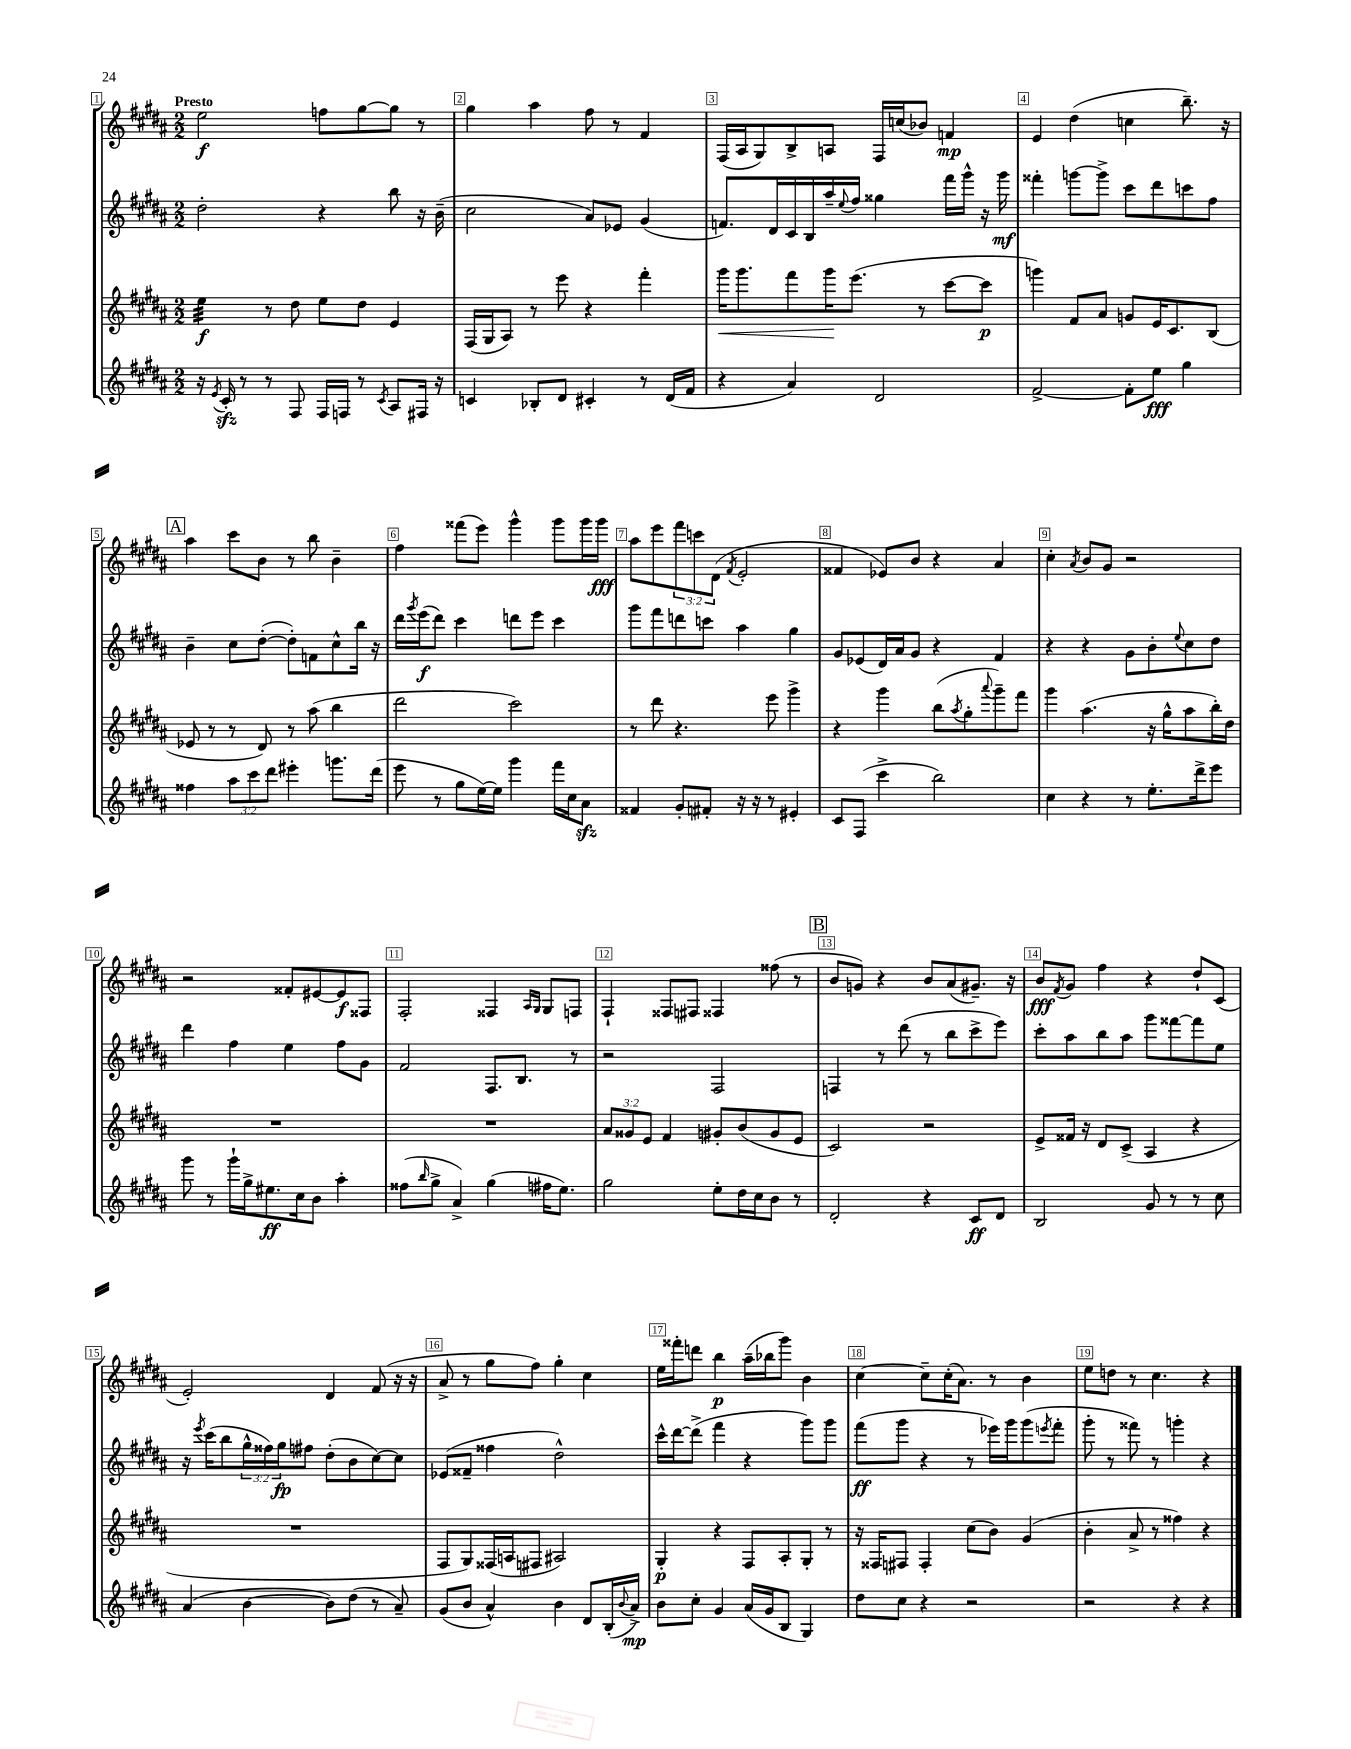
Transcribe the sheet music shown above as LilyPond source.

<<
\new StaffGroup <<
\new Staff = "s0" {
    \clef treble \key b \major \numericTimeSignature \time 2/2 \override Staff.TupletNumber.text = #tuplet-number::calc-fraction-text \tempo "Presto"
    e''2\f f''8 gis''8~ gis''8 r8 |
    gis''4 ais''4 fis''8 r8 fis'4 |
    fis16( ais16 gis8) b8-> a8 fis16 c''16( bes'8) f'4\mp |
    e'4 dis''4( c''4 b''8.--) r16 |
    \mark \markup { \box "A" } ais''4 cis'''8 b'8 r8 b''8 b'4-- |
    fis''4 fisis'''8( e'''8) gis'''4-^ gis'''8 gis'''16 gis'''16\fff |
    ais''8 e'''8 \tuplet 3/2 { fis'''8 c'''8 dis'8( } \acciaccatura { fis'8 } e'2-. |
    fisis'4 ees'8) b'8 r4 ais'4 |
    cis''4-. \acciaccatura { ais'8 } b'8 gis'8 r2 |
    r2 fisis'8-. eis'8~ eis'8\f fisis8 |
    fis2-. fisis4 \grace { ais16 gis16 } gis8 f8 |
    fis4-! fisis8 fis8 fisis4 fisis''8( r8 |
    \mark \markup { \box "B" } b'8 g'8) r4 b'8 ais'8( gis'8.--) r16 |
    b'8\fff \acciaccatura { fis'8 } gis'8 fis''4 r4 dis''8-! cis'8( |
    e'2-.) dis'4 fis'8( r16 r16 |
    ais'8-> r8 gis''8 fis''8) gis''4-. cis''4 |
    e''16 fisis'''16-. d'''8 b''4\p ais''16--( bes''16 gis'''8) b'4 |
    cis''4~ cis''8-- cis''16-.( ais'8.) r8 b'4 |
    e''8 d''8 r8 cis''4. r4 \bar "|." |
}
\new Staff = "s1" {
    \clef treble \key b \major \numericTimeSignature \time 2/2 \override Staff.TupletNumber.text = #tuplet-number::calc-fraction-text
    dis''2-. r4 b''8 r16 b'16--( |
    cis''2 ais'8) ees'8 gis'4( |
    f'8.) dis'16 cis'16 b16 ais''16-- \appoggiatura { e''8 } fis''16 gisis''4 fis'''16 gis'''16-^ r16 gis'''16\mf |
    fisis'''4-. g'''8~ g'''8-> cis'''8 dis'''8 c'''8 fis''8 |
    \mark \markup { \box "A" } b'4-- cis''8 dis''8~-.( dis''8-.) f'8 cis''8-^ b''16 r16 |
    dis'''16 \acciaccatura { gis'''8 } e'''16\f( dis'''8) cis'''4 d'''8 e'''8 cis'''4 |
    gis'''8 fis'''8 d'''8 c'''8 ais''4 gis''4 |
    gis'8 ees'8( dis'16) ais'16 gis'8 r4 fis'4 |
    r4 r4 gis'8 b'8-. \appoggiatura { e''8 } cis''8 dis''8 |
    dis'''4 fis''4 e''4 fis''8 gis'8 |
    fis'2 fis8. b8. r8 |
    r2 fis2 |
    \mark \markup { \box "B" } f4 r8 dis'''8( r8 b''8 cis'''8-> e'''8) |
    cis'''8-. ais''8 b''8 ais''8 gis'''8 fisis'''8~ fisis'''8 e''8 |
    r16 \acciaccatura { e'''8 } cis'''16( b''8 \tuplet 3/2 { gis''16-^ fisis''16) gis''16\fp } fis''8 dis''8-.( b'8 cis''8~) cis''8 |
    ees'8( fisis'8-- fisis''4 dis''2-^) |
    cis'''16-^ dis'''16~ dis'''8->( fis'''4 r4 gis'''8) gis'''8 |
    fis'''8\ff( gis'''8 r4 r8 ees'''16) gis'''16 gis'''8( \acciaccatura { e'''8 } fis'''8-. |
    gis'''8-. r8 fisis'''8) r8 g'''4-. r4 \bar "|." |
}
\new Staff = "s2" {
    \clef treble \key b \major \numericTimeSignature \time 2/2 \override Staff.TupletNumber.text = #tuplet-number::calc-fraction-text
    e''4:32\f r8 dis''8 e''8 dis''8 e'4 |
    fis16( gis16 ais8) r8 e'''8 r4 fis'''4-. |
    gis'''16\< gis'''8. fis'''8 gis'''16\! e'''8.( r8 cis'''8~ cis'''8\p |
    g'''4) fis'8 ais'8 g'8 e'16 cis'8. b8( |
    \mark \markup { \box "A" } ees'8 r8 r8 dis'8) r8 ais''8( b''4 |
    dis'''2 cis'''2) |
    r8 dis'''8 r4. e'''8 gis'''4-> |
    r4 gis'''4 b''8( \acciaccatura { ais''8 } gis''8-. \appoggiatura { ais'''8 } gis'''8--) fis'''8 |
    gis'''4 ais''4.( r16 gis''16-^ ais''8 b''16-.) dis''16 |
    R1 |
    R1 |
    \tuplet 3/2 { ais'8 gisis'8 e'8 } fis'4 gis'8-. b'8( gis'8 e'8 |
    \mark \markup { \box "B" } cis'2) r2 |
    e'8-> fisis'16 r16 dis'8 cis'8->( ais4 r4 |
    R1 |
    fis8 gis8) fisis16( a16 fis8 ais2) |
    gis4-.\p r4 fis8 ais8-. gis8-. r8 |
    r16 fisis16 fis8 fis4-. cis''8( b'8) gis'4( |
    b'4-. ais'8-> r8 fisis''4) r4 \bar "|." |
}
\new Staff = "s3" {
    \clef treble \key b \major \numericTimeSignature \time 2/2 \override Staff.TupletNumber.text = #tuplet-number::calc-fraction-text
    r16 \acciaccatura { e'8 } cis'16-.\sfz r8 r8 fis8 fis16 f16 r8 \acciaccatura { cis'8 } ais8 fis16 r16 |
    c'4 bes8-. dis'8 cis'4-. r8 dis'16( fis'16 |
    r4 ais'4) dis'2 |
    fis'2~-> fis'8-. e''8\fff gis''4 |
    \mark \markup { \box "A" } fisis''4 \tuplet 3/2 { ais''8 cis'''8 dis'''8 } eis'''4-. g'''8. dis'''16( |
    e'''8 r8 gis''8 e''16~) e''16 gis'''4 fis'''16 cis''16 ais'8\sfz |
    fisis'4 gis'8-. fis'8-. r16 r16 r8 eis'4-. |
    cis'8 fis8( cis'''4-> b''2) |
    cis''4 r4 r8 e''8.-. dis'''16-> e'''8 |
    gis'''8 r8 gis'''16-! gis''16-> eis''8.\ff cis''16 b'8 ais''4-. |
    fisis''8( \grace { b''16 } gis''8-> ais'4->) gis''4( fis''16 e''8.) |
    gis''2 e''8-. dis''16 cis''16 b'8 r8 |
    \mark \markup { \box "B" } dis'2-. r4 cis'8\ff dis'8 |
    b2 gis'8 r8 r8 cis''8 |
    ais'4( b'4~ b'8) dis''8( r8 ais'8--) |
    gis'8( b'8 ais'4-^) b'4 dis'8 b16-.( \appoggiatura { b'8 } ais'16->\mp) |
    b'8 cis''8-. gis'4 ais'16( gis'16 b8 gis4) |
    dis''8 cis''8 r4 r2 |
    r2 r4 r4 \bar "|." |
}
>>
>>
\layout { \context { \Score \override BarNumber.break-visibility = ##(#f #t #t) barNumberVisibility = #all-bar-numbers-visible \override BarNumber.stencil = #(make-stencil-boxer 0.1 0.3 ly:text-interface::print) } }
